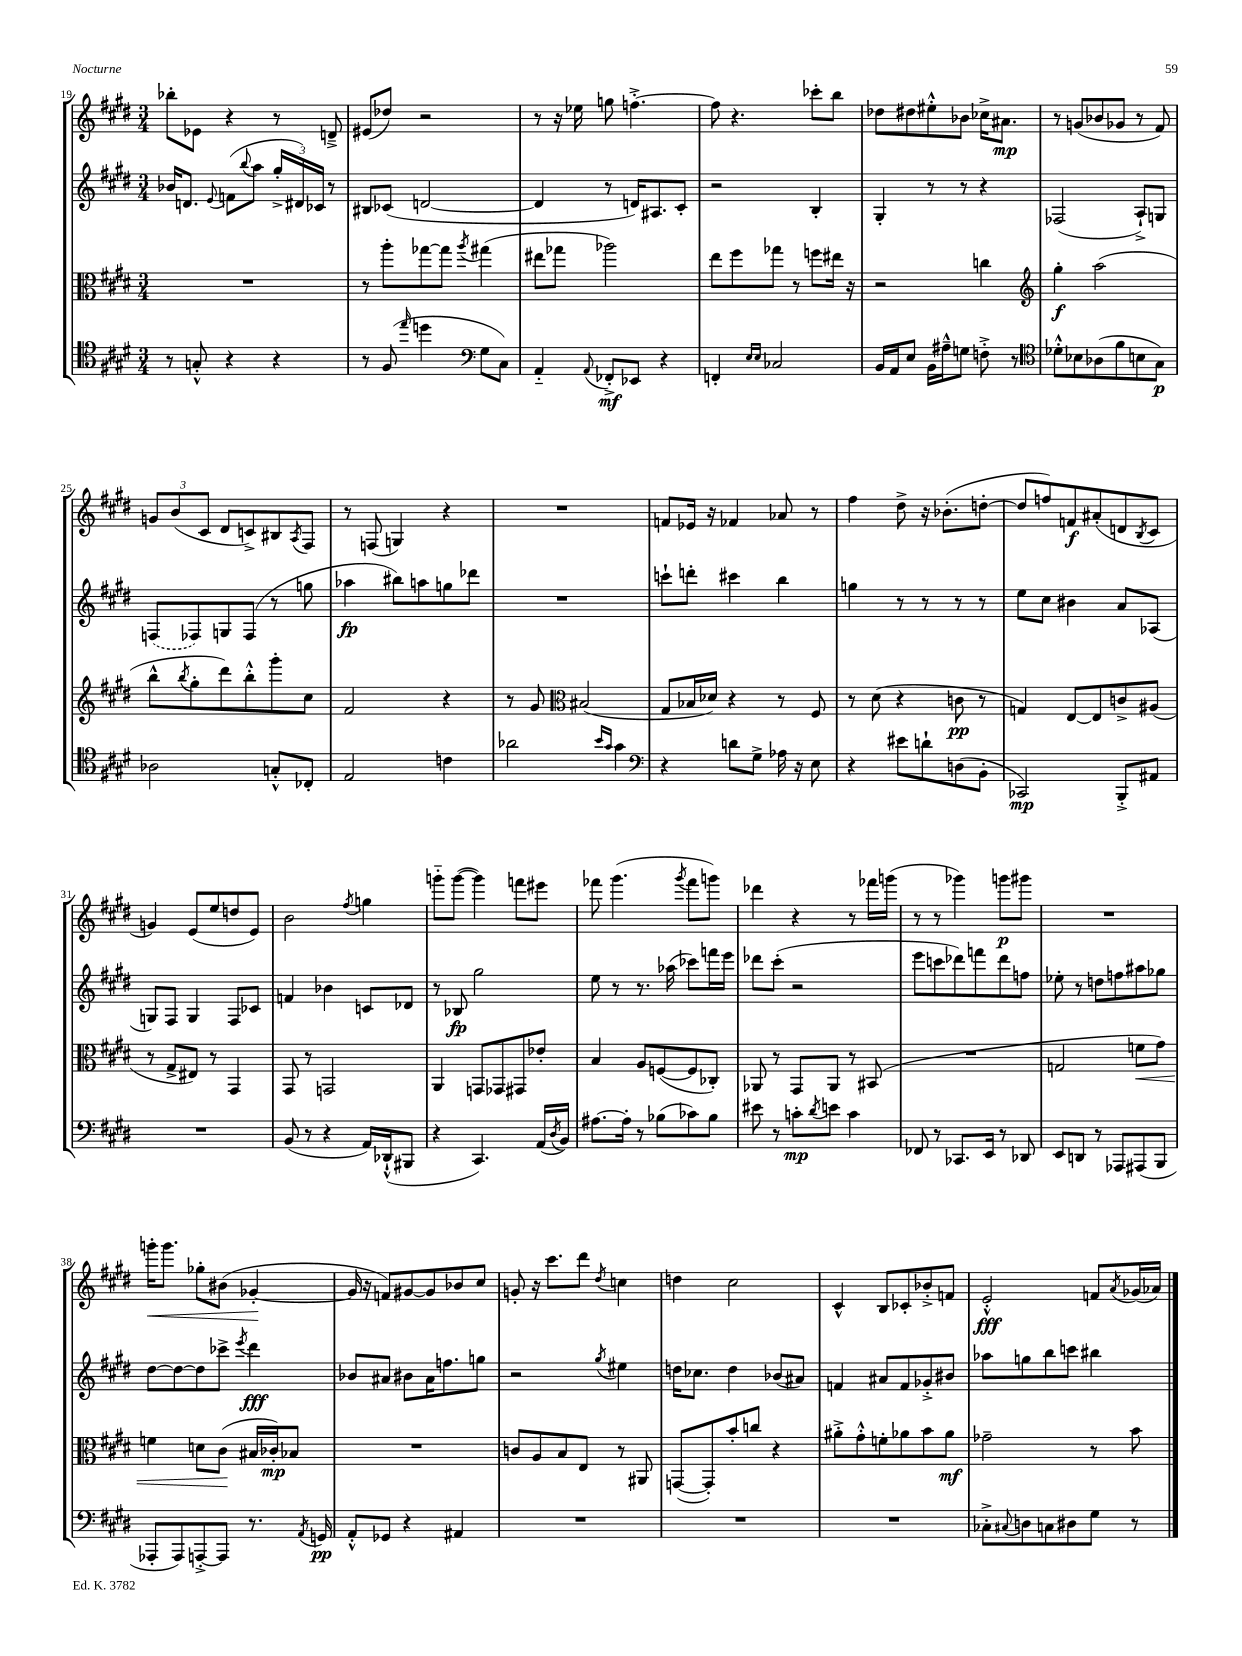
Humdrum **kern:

**kern	**kern	**kern	**kern
*staff4	*staff3	*staff2	*staff1
*clefC4	*clefC3	*clefG2	*clefG2
*k[f#c#g#d#]	*k[f#c#g#d#]	*k[f#c#g#d#]	*k[f#c#g#d#]
*M3/4	*M3/4	*M3/4	*M3/4
8r	2.r	16b-	8bb-'
.	.	8.d	.
8G'^^	.	.	8e-
.	.	8qqe	.
4r	.	(8f	4r
.	.	8qqbb	.
.	.	8aa	.
4r	.	24gg#'^	8r
.	.	24d#)	.
.	.	24c-	.
.	.	8r	8d~^
=	=	=	=
8r	8r	8B#	(8e#
(8F#	8aa'	(8c-	8dd-)
16qqee	.	.	.
4dd	[8gg-	[2d	2r
.	8gg-]	.	.
*clefF4	*	*	*
.	8qaa	.	.
8G#	(4gg#	.	.
8C#)	.	.	.
=	=	=	=
4AA'~	8ee#	4d]	8r
.	8gg-	.	16r
.	.	.	16ee-
8qqAA	.	.	.
8FF-'^	2aa-)	8r	8gg
8EE-	.	16d)	[4.ff'^
.	.	8.A#	.
4r	.	.	.
.	.	8c#'	.
=	=	=	=
4FF'	8ee	2r	8ff]
.	8ff#	.	4.r
16qqE	.	.	.
16qqE	.	.	.
2C-	8gg-	.	.
.	8r	.	.
.	8ff	4B'	8ccc-'
.	16ee#	.	8bb
.	16r	.	.
=	=	=	=
16BB	2r	4G#'	8dd-
16AA	.	.	.
8E	.	.	8dd#
16BB	.	8r	8ee#'^^
16A#~^^	.	.	.
8G	.	8r	8b-
8F'^	4cc	4r	16cc-^
.	.	.	8.a#
8r	.	.	.
=	=	=	=
*clefC4	*clefG2	*	*
8d-'^^	4gg#'	(2F-	8r
8B-	.	.	(8g
(8A-	(2aa	.	8b-
8f#	.	.	8g-
8B	.	8A`^)	8r
8G#)	.	8G	8f#)
=	=	=	=
2A-	8bb^^	(8F	12g
.	.	.	(12b
.	8qbb	.	.
.	8gg#'	8F-)	.
.	.	.	12c#
.	8ddd#)	8G	8d#
.	8bb'^^	(8F-	8c^)
8G'^^	8ggg#'	8r	8B#
.	.	.	8qA
8C-'	8cc#	8gg	8F#
=	=	=	=
2E	2f#	4aa-	8r
.	.	.	(8F
.	.	8bb#)	4G)
.	.	8aa	.
4c	4r	8gg	4r
.	.	8ddd-	.
=	=	=	=
2a-	8r	2.r	2.r
.	8g#	.	.
*	*clefC3	*	*
.	(2B#	.	.
16qqb	.	.	.
16qqg#	.	.	.
4g#	.	.	.
=	=	=	=
*clefF4	*	*	*
4r	8G#	8ccc`	8f
.	16B-	8ddd'	16e-
.	16d-)	.	16r
8d	4r	4ccc#	4f-
8G#^	.	.	.
16A-	8r	4bb	8a-
16r	.	.	.
8E	8F#	.	8r
=	=	=	=
4r	8r	4gg	4ff#
.	(8d#	.	.
8e#	4r	8r	8dd#^
8d`	.	8r	16r
.	.	.	(8.b-'
(8D	8c	8r	.
8BB'	8r	8r	[8dd'
=	=	=	=
2CC-)	4G)	8ee	8dd]
.	.	8cc#	8ff)
.	[8E	4b#	8f
.	8E]	.	(8a#'
8BBB'^	8c^	8a	8d
.	.	.	8qB
8AA#	(8A#	(8A-	8c#
=	=	=	=
2.r	8r	8G)	4g)
.	8G#^	8F#	.
.	8E#)	4G	(8e
.	8r	.	8ee
.	4GG#	8F#	8dd
.	.	8c-	8e)
=	=	=	=
(8BB	8GG#	4f	2b
8r	8r	.	.
4r	2GG	4b-	.
.	.	.	8qff#
16AA)	.	8c	4gg
(16DD-`^^	.	.	.
8BBB#	.	8d-	.
=	=	=	=
4r	4AA	8r	8ggg'~
.	.	8B-	([8ggg
4.CC#)	8GG	2gg#	4ggg])
.	8GG-	.	.
.	8GG#	.	8fff
(16AA	8e-'	.	8eee#
8qD#	.	.	.
16BB)	.	.	.
=	=	=	=
[8.A#	4B	8ee	8fff-
.	.	8r	(4.ggg#
16A#']	.	.	.
8r	8A	8.r	.
(8B-	([8F	.	.
.	.	(16aa-	.
.	.	.	8qggg#
8c-)	8F]	8ccc-)	8fff-
8B-	8C-')	16fff	8ggg)
.	.	16eee	.
=	=	=	=
8e#	8AA-	8ddd-	4ddd-
8r	8r	(8ccc#'	.
8c'	8GG#	2r	4r
8qd#	.	.	.
8e	8AA-	.	.
4c	8r	.	8r
.	(8BB#	.	16fff-
.	.	.	(16ggg
=	=	=	=
8FF-	2.r	8eee	8r
8r	.	8ccc	8r
8.CC-	.	8ddd-)	4ggg-)
.	.	8fff	.
16EE	.	.	.
8r	.	8ddd-	8ggg
8DD-	.	8ff	8ggg#
=	=	=	=
8EE	2G	8ee-'	2.r
8DD	.	8r	.
8r	.	8dd	.
8AAA-	.	8ff	.
(8AAA#	8f	8aa#	.
8BBB	8g#)	8gg-	.
=	=	=	=
8AAA-'	4f	[8dd#	16ggg'
.	.	.	8.ggg
8AAA-)	.	8dd#_	.
[8AAA'^	8d	8dd#]	8gg-'
8AAA]	(8c#	8ccc-^	(8b#
.	.	8qeee	.
8.r	16B#	4ddd#	[4g-'
.	16c-')	.	.
.	8B-	.	.
8qAA	.	.	.
16GG	.	.	.
=	=	=	=
8AA'^^	2.r	8b-	16g-]
.	.	.	16r
8GG-	.	8a#	8f)
4r	.	8b#	[8g#
.	.	16a#	8g#]
.	.	8.ff	.
4AA#	.	.	8b-
.	.	8gg	8cc#
=	=	=	=
2.r	8c	2r	8g'
.	8A	.	16r
.	.	.	8.ccc#
.	8B	.	.
.	8E	.	8ddd#
.	.	8qgg#	8qdd#
.	8r	4ee#	4cc
.	8AA#	.	.
=	=	=	=
2.r	([8GG	16dd	4dd
.	.	8.cc-	.
.	8GG'])	.	.
.	8b'	4dd	2cc#
.	8cc	.	.
.	4r	(8b-	.
.	.	8a#)	.
=	=	=	=
2.r	8a#'^	4f	4c#^^
.	8g#'^^	.	.
.	8f'	8a#	8B
.	8a-	8f	8c-'
.	8b	8g-'^	8b-'^
.	8a-	8b#	8f
=	=	=	=
8C-'^	2g-~	8aa-	2e'^^
8qqC#	.	.	.
8D	.	8gg	.
8C	.	8bb	.
8D#	.	8ccc	.
8G#	8r	4bb#	8f
.	.	.	8qa
8r	8b	.	(16g-
.	.	.	16a-)
==	==	==	==
*-	*-	*-	*-
